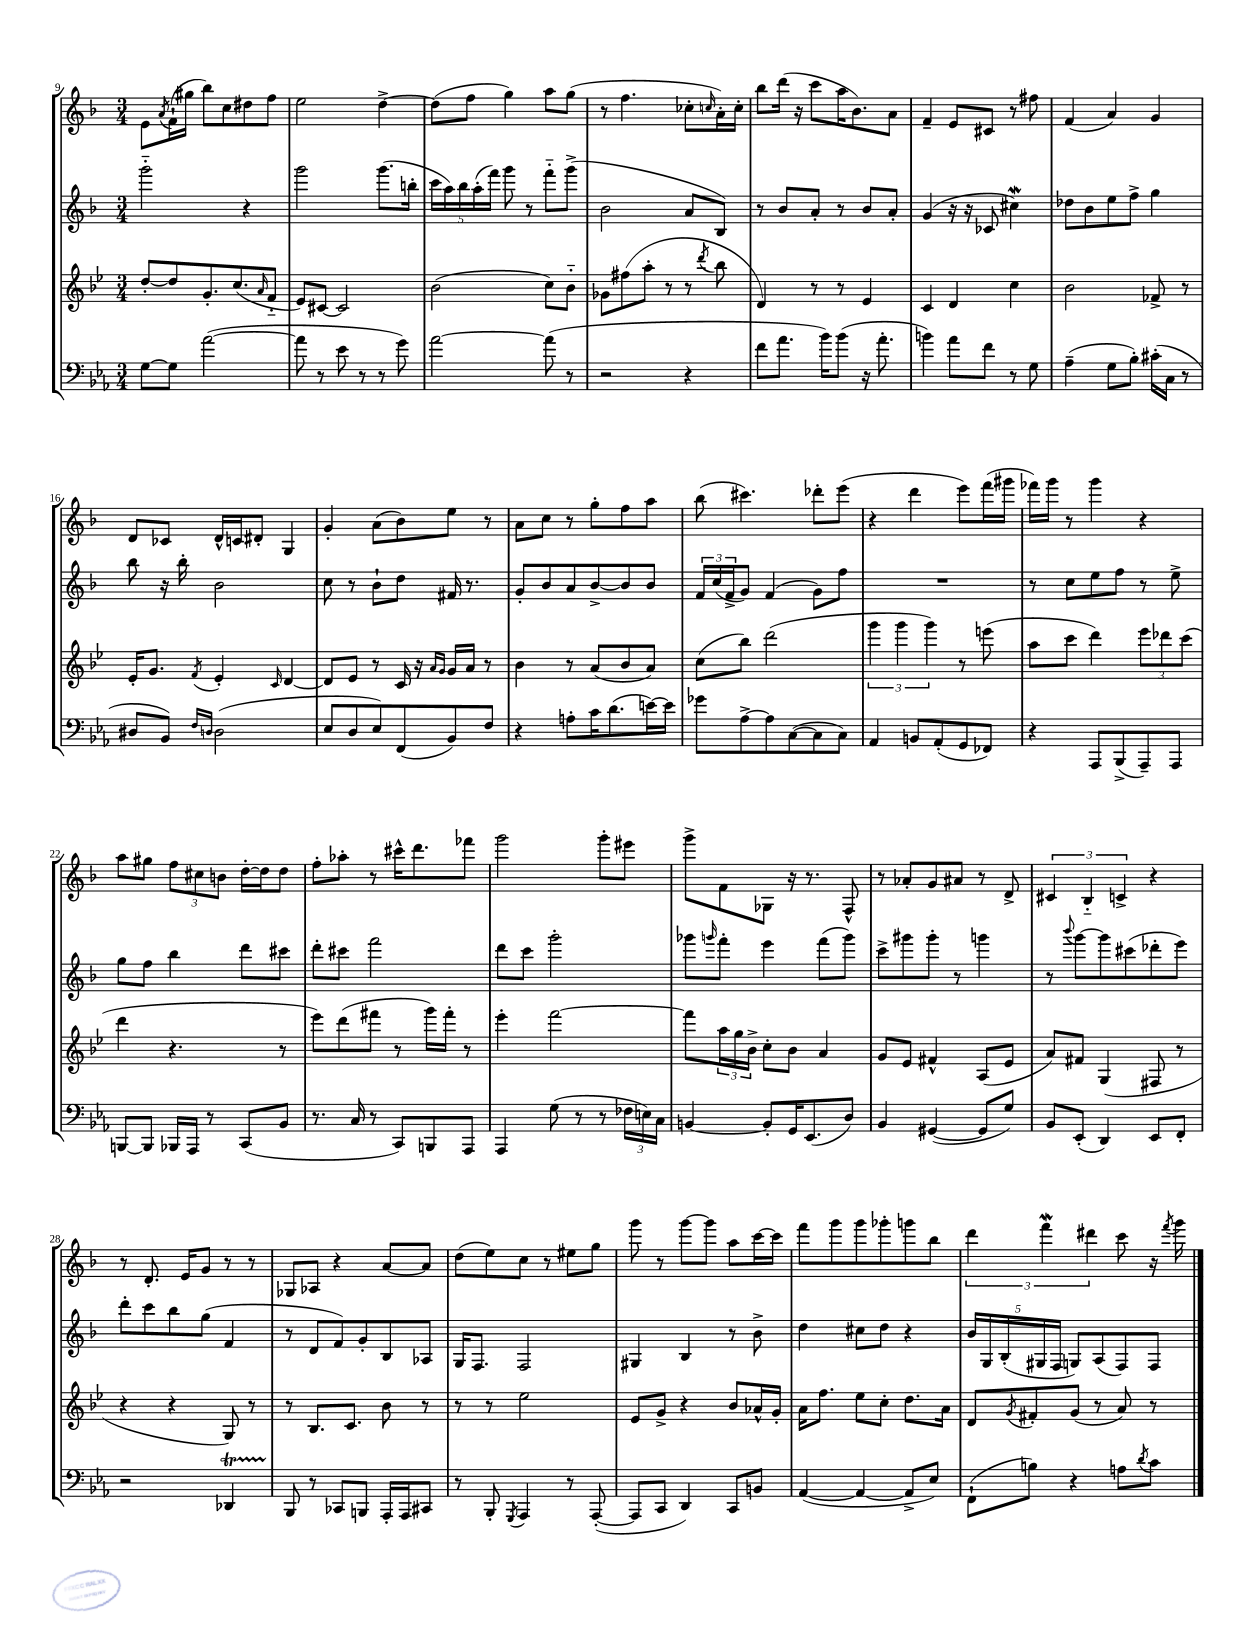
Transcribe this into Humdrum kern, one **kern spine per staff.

**kern	**kern	**kern	**kern
*staff4	*staff3	*staff2	*staff1
*clefF4	*clefG2	*clefG2	*clefG2
*k[b-e-a-]	*k[b-e-]	*k[b-]	*k[b-]
*M3/4	*M3/4	*M3/4	*M3/4
[8G	[8dd'	2ggg'~	8e
.	.	.	8qa
8G]	8dd]	.	(16f`
.	.	.	16gg#
([2a-	8.g'	.	8bb-)
.	.	.	8cc
.	(8.cc	.	.
.	.	4r	8dd#
.	16qqa	.	.
.	8f'~	.	8ff
=	=	=	=
8a-]	8e-)	2ggg	2ee
8r	[8c#	.	.
8e-	2c#]	.	.
8r	.	.	.
8r	.	(8.ggg	[4dd^
8g)	.	.	.
.	.	16bb'	.
=	=	=	=
[2a-	(2b-	20ccc	(8dd]
.	.	20aa)	.
.	.	20bb-	.
.	.	.	8ff
.	.	(20aa'	.
.	.	20fff)	.
.	.	8ggg	4gg)
.	.	8r	.
(8a-]	8cc)	8fff'~	8aa
8r	8b-'~	(8ggg^	(8gg
=	=	=	=
2r	8g-	2b-	8r
.	(8ff#	.	4.ff
.	8aa'	.	.
.	8r	.	.
4r	8r	8a	8cc-'
.	8qddd	.	16qqcc
.	8bb-	8B-)	16a')
.	.	.	16cc'
=	=	=	=
8f	4d)	8r	8bb-
8.a-	.	8b-	(16ddd
.	.	.	16r
.	8r	8a'	8ccc
16b-)	.	.	.
(8b-	8r	8r	16aa
.	.	.	8.b-)
16r	4e-	8b-	.
8.a-'	.	.	.
.	.	8a'	8a
=	=	=	=
4b)	4c	(4g	4f~
8a-	4d	16r	8e
.	.	16r	.
8f	.	8c-	8c#
8r	4cc	4cc#)	8r
8G	.	.	8ff#
=	=	=	=
(4A-~	2b-	8dd-	(4f
.	.	8b-	.
8G	.	8ee	4a)
8B-')	.	8ff^	.
(16c#'	8f-^	4gg	4g
16C	.	.	.
8r	8r	.	.
=	=	=	=
8D#	16e-'	8bb-	8d
.	8.g	.	.
8BB-)	.	16r	8c-
.	.	16bb-'	.
16qqF	.	.	.
16qqD	8qf	.	.
(2D	4e-'	2b-	16d^^
.	.	.	16c
.	.	.	8d#'
.	16qqc	.	.
.	[4d	.	4G
=	=	=	=
8E-	8d]	8cc	4g'
8D	8e-	8r	.
8E-)	8r	8b-`	(8a
(8FF	16c	8dd	8b-)
.	16r	.	.
.	16qqa	.	.
.	16qqg	.	.
8BB-)	16g	16f#	8ee
.	16a	8.r	.
8F	8r	.	8r
=	=	=	=
4r	4b-	8g'	8a
.	.	8b-	8cc
8A'	8r	8a	8r
16c	(8a	[8b-^	8gg'
(8.d	.	.	.
.	8b-	8b-]	8ff
[16e)	8a)	8b-	8aa
16e]	.	.	.
=	=	=	=
8g-	(8cc	24f	(8bb-
.	.	(24cc	.
.	.	24f^	.
[8A-^	8bb-)	8g)	4.ccc#)
8A-]	(2ddd	(4f	.
([8C	.	.	.
8C]	.	8g)	8ddd-'
8C)	.	8ff	(8eee
=	=	=	=
4AA-	6ggg	2.r	4r
.	6ggg	.	.
8BB	.	.	4ddd
.	6ggg)	.	.
(8AA-'	.	.	.
8GG	8r	.	8eee)
8FF-)	(8eee	.	(16fff
.	.	.	16ggg#
=	=	=	=
4r	8aa	8r	16fff-)
.	.	.	16ggg
.	8ccc	8cc	8r
8AAA-	4ddd)	8ee	4ggg
(8BBB-^	.	8ff	.
8AAA-~)	12eee-	8r	4r
.	12ddd-	.	.
8AAA-	.	8ee^	.
.	(12ccc	.	.
=	=	=	=
[8BBB	4ddd	8gg	8aa
8BBB]	.	8ff	8gg#
16BBB-	4.r	4bb-	12ff
16AAA-	.	.	.
.	.	.	12cc#
8r	.	.	.
.	.	.	12b
(8CC	.	8ddd	[16dd'
.	.	.	16dd]
8BB-	8r	8ccc#	8dd
=	=	=	=
8.r	8eee-)	8ddd'	8ff'
.	(8ddd	8ccc#	8aa-'
16C	.	.	.
8r	8fff#	2fff	8r
8CC)	8r	.	16ccc#^^
.	.	.	8.ddd
8BBB	16ggg)	.	.
.	16fff#'	.	.
8AAA-	8r	.	8fff-
=	=	=	=
4AAA-	4eee-'	8ddd	2ggg
.	.	8ccc	.
(8G	[2fff	2ggg'	.
8r	.	.	.
8r	.	.	8ggg'
24F-	.	.	8eee#
24E)	.	.	.
24C	.	.	.
=	=	=	=
[4BB	8fff]	8ggg-	8ggg^
.	.	16qqggg	.
.	24aa	8fff'	8f
.	24gg	.	.
.	24b-^	.	.
8BB']	8cc'	4eee	8G-
16GG	8b-	.	16r
(8.EE-	.	.	8.r
.	4a	(8fff	.
8D)	.	8ggg)	8F^^
=	=	=	=
4BB-	8g	8ccc^	8r
.	8e-	8ggg#	8a-'
([4GG#	4f#^^	8ggg#'	8g
.	.	8r	8a#
8GG#]	(8A	4ggg	8r
8G)	8e-	.	8d^
=	=	=	=
8BB-	8a)	8r	6c#
.	.	8qqbbb-	.
(8EE-'	8f#	[8ggg	.
.	.	.	6B-'~
4DD)	(4G	8ggg]	.
.	.	.	6c^
.	.	(8ccc#	.
8EE-	8F#	8ddd-'	4r
8FF'	8r	8eee)	.
=	=	=	=
2r	4r	8ddd'	8r
.	.	8ccc	8.d'
.	4r	8bb-	.
.	.	.	16e
.	.	(8gg	8g
4DD-	8G)	4f	8r
.	8r	.	8r
=	=	=	=
8BBB-	8r	8r	8G-
8r	8.B-	8d	8A-
8CC-	.	8f)	4r
.	8.c	.	.
8BBB	.	8g'	.
16AAA-'	8b-	8B-	[8a
16AAA-	.	.	.
8CC#	8r	8A-	8a]
=	=	=	=
8r	8r	16G	(8dd
.	.	8.F	.
8BBB-'	8r	.	8ee)
8qGGG	.	.	.
4AAA-	2ee-	2F	8cc
.	.	.	8r
8r	.	.	8ee#
([8AAA-'	.	.	8gg
=	=	=	=
8AAA-]	8e-	4G#	8ggg
8CC	8g^	.	8r
4DD)	4r	4B-	[8ggg
.	.	.	8ggg]
8CC	8b-	8r	8aa
8BB	16a-^^	8b-^	[16ccc
.	16g'	.	16ccc]
=	=	=	=
([4AA-	16a	4dd	8fff
.	8.ff	.	.
.	.	.	8ggg
4AA-_	8ee-	8cc#	8ggg
.	8cc'	8dd	8ggg-'
8AA-^]	8.dd	4r	8ggg
8E-)	.	.	8bb-
.	16a	.	.
=	=	=	=
(8FF`	8d	20b-	6ddd
.	.	20G	.
.	.	(20B-'	.
.	8qg	.	.
8B)	8f#'	.	.
.	.	20G#	.
.	.	.	6fff
.	.	20F	.
4r	(8g	8G)	.
.	.	.	6ddd#
.	8r	(8A	.
8A	8a)	8F)	8ccc
8qd	.	.	.
8c	8r	8F	16r
.	.	.	8qfff
.	.	.	16ggg
==	==	==	==
*-	*-	*-	*-
